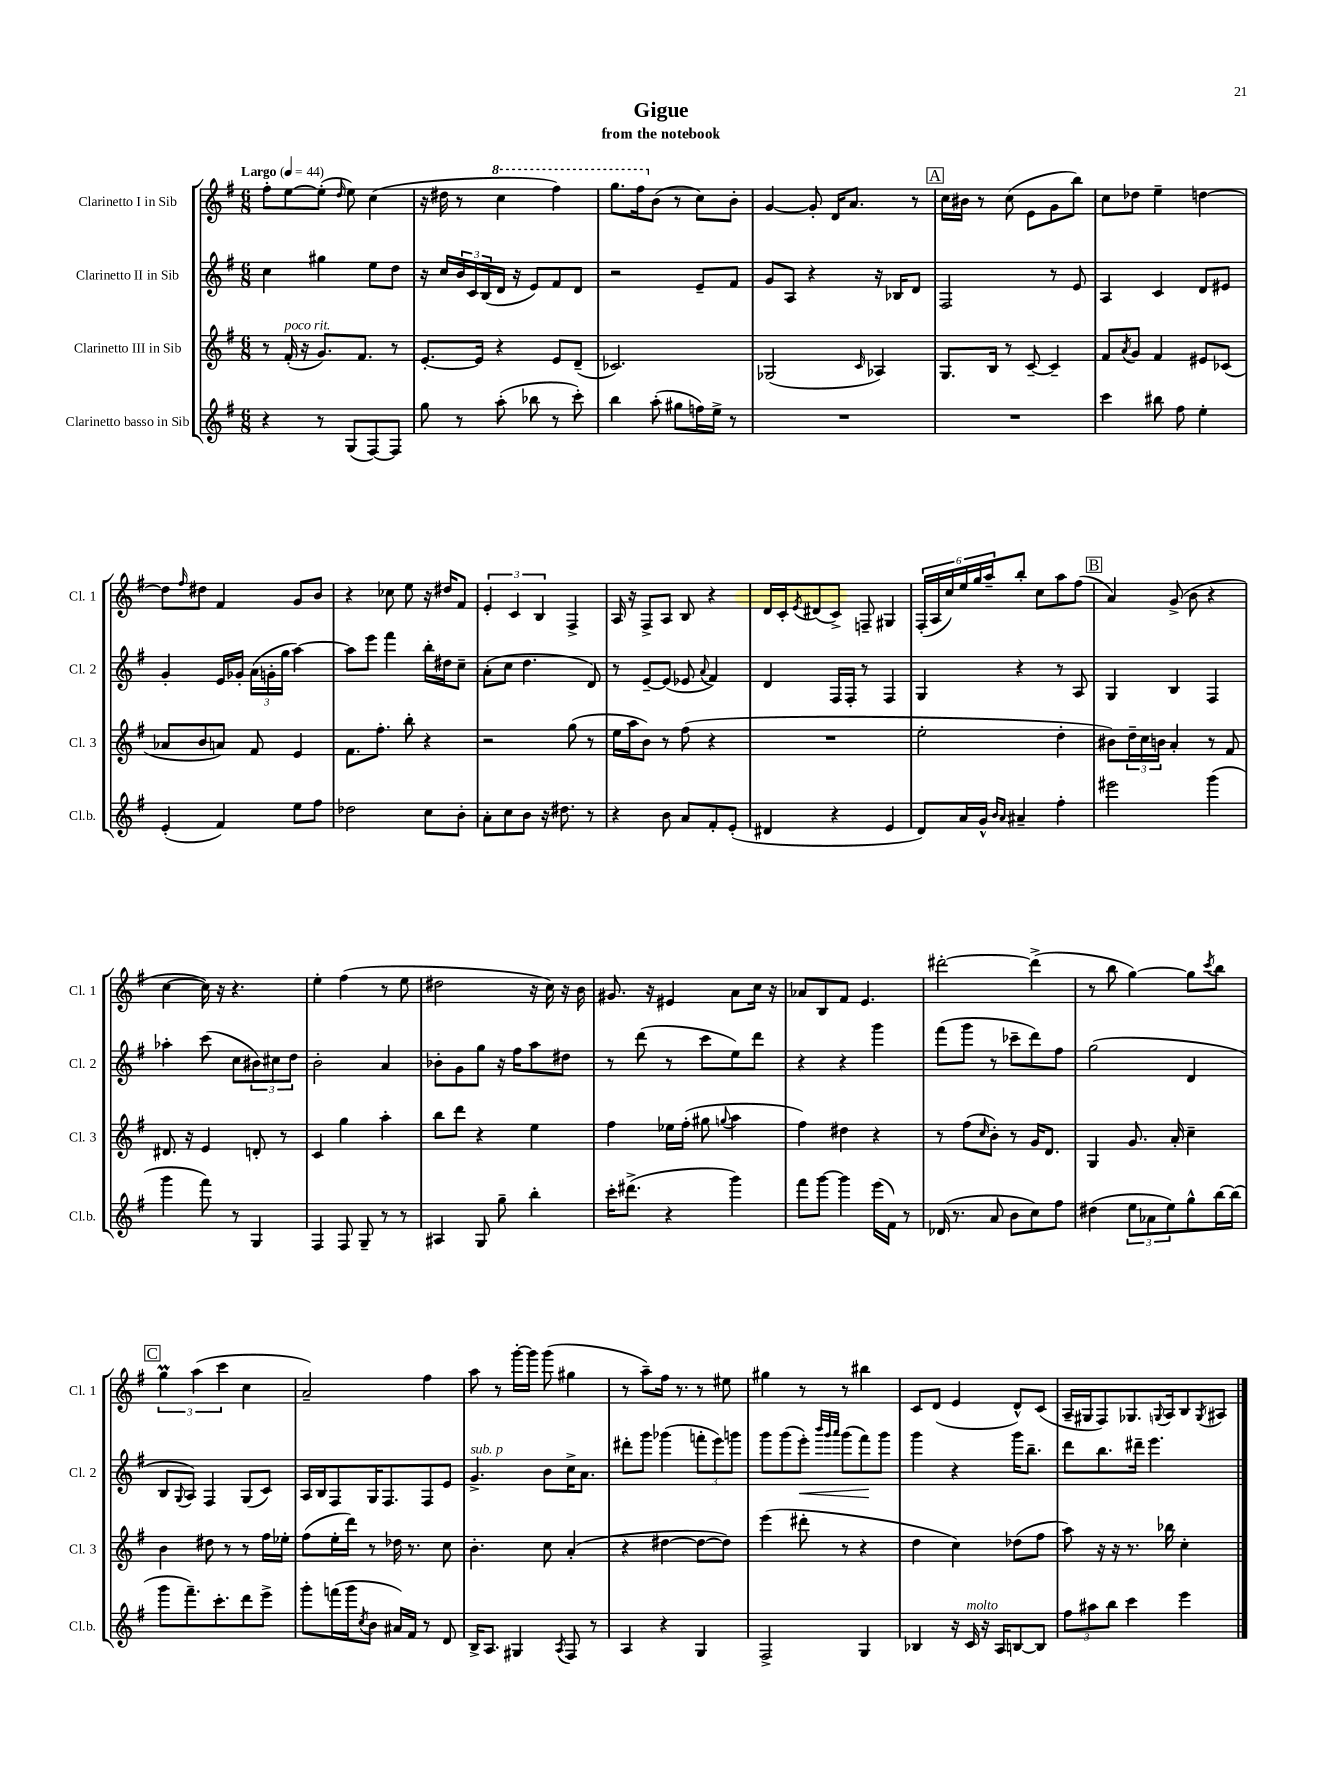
\header { title = "Gigue" subtitle = "from the notebook" }
<<
\new StaffGroup <<
\new Staff = "s0" \with { instrumentName = "Clarinetto I in Sib" shortInstrumentName = "Cl. 1" } {
    \clef treble \key g \major \numericTimeSignature \time 6/8 \tempo "Largo" 4 = 44
    fis''8-. e''8~ e''8-.( \grace { d''16 } e''8) c''4( |
    r16 dis''16 r8 \ottava #1 c'''4 fis'''4) |
    g'''8. fis'''16 \ottava #0 b'8( r8 c''8) b'8-. |
    g'4~ g'8-. d'16 a'8. r8 |
    \mark \markup { \box "A" } c''16 bis'16 r8 c''8( e'8 g'8 b''8) |
    c''8 des''8 e''4-- d''4~ |
    d''8 \grace { fis''16 } dis''8 fis'4 g'8 b'8 |
    r4 ces''8 e''8 r16 dis''16 fis'8 |
    \tuplet 3/2 { e'4-. c'4 b4 } fis4-> |
    a16 r16 fis8-> a8 b8 r4 |
    d'16 c'16-. \acciaccatura { e'8 } dis'8( c'8->) f8-- gis4 |
    \tuplet 6/4 { fis16-.( a16 c''16) e''16 g''16 a''16-- } b''8-. c''8 a''8 fis''8( |
    \mark \markup { \box "B" } a'4) g'8->( b'8 r4 |
    c''4~ c''16) r16 r4. |
    e''4-. fis''4( r8 e''8 |
    dis''2 r16 c''16) r16 b'16 |
    gis'8. r16 eis'4 a'8 c''16 r16 |
    aes'8 b8 fis'8 e'4. |
    dis'''2~-. dis'''4->( |
    r8 b''8 g''4~) g''8 \acciaccatura { c'''8 } b''8 |
    \mark \markup { \box "C" } \tuplet 3/2 { g''4\prall a''4( c'''4 } c''4 |
    a'2--) fis''4 |
    a''8 r8 g'''16~-. g'''16 g'''8( gis''4 |
    r8 a''8--) fis''16 r8. r8 eis''8 |
    gis''4 r8 r8 bis''4 |
    c'8 d'8( e'4 d'8-^) c'8( |
    a16-- gis16 fis8) ges8. \appoggiatura { g8 } a16 b8 \acciaccatura { g8 } ais8 \bar "|." |
}
\new Staff = "s1" \with { instrumentName = "Clarinetto II in Sib" shortInstrumentName = "Cl. 2" } {
    \clef treble \key g \major \numericTimeSignature \time 6/8
    c''4 gis''4 e''8 d''8 |
    r16 c''16 \tuplet 3/2 { b'16 c'16 b16( } d'16 r16 e'8) fis'8 d'8 |
    r2 e'8-- fis'8 |
    g'8 a8 r4 r16 bes16 d'8 |
    \mark \markup { \box "A" } fis2 r8 e'8 |
    a4 c'4 d'8 eis'8 |
    g'4-. e'16 ges'16-. \tuplet 3/2 { a'16( g'16-. g''16 } a''4~) |
    a''8 e'''8 fis'''4 b''16-. dis''16 c''8-- |
    a'8-.( c''8 d''4. d'8) |
    r8 e'8~-- e'8( ees'8 \appoggiatura { a'8 } fis'4) |
    d'4 fis16 fis16-. r8 fis4 |
    g4 r4 r8 a8 |
    \mark \markup { \box "B" } g4 b4 fis4 |
    aes''4-. c'''8( c''8 \tuplet 3/2 { bis'8) cis''8 d''8 } |
    b'2-. a'4 |
    bes'8-. g'8 g''8 r16 fis''16 a''8 dis''8 |
    r8 d'''8( r8 c'''8 e''8) d'''8 |
    r4 r4 g'''4 |
    fis'''8( g'''8 r8 ces'''8-- d'''8) fis''8 |
    g''2( d'4 |
    \mark \markup { \box "C" } b8 \appoggiatura { g8 } a8) fis4 g8( c'8) |
    a16 b16 fis8 g16 fis8. fis8 e'8 |
    g'4.->^\markup { \italic "sub. p" } b'8 c''16-> a'8. |
    dis'''8-. g'''8 ges'''4( \tuplet 3/2 { f'''8-. e'''8) g'''8 } |
    g'''8 g'''8( e'''8-.\<) \grace { b'''32 g'''32 a'''32 } g'''8( fis'''8\!) g'''8 |
    g'''4 r4 g'''16 b''8.-- |
    d'''8 b''8. dis'''16-- e'''4. \bar "|." |
}
\new Staff = "s2" \with { instrumentName = "Clarinetto III in Sib" shortInstrumentName = "Cl. 3" } {
    \clef treble \key g \major \numericTimeSignature \time 6/8
    r8 fis'16-.^\markup { \italic "poco rit." }( r16 g'8.) fis'8. r8 |
    e'8.~-. e'16 r4 e'8 d'8--( |
    ces'2.) |
    ges2( \grace { c'16 } aes4) |
    \mark \markup { \box "A" } g8. b16 r8 c'8~-- c'4-- |
    fis'8 \acciaccatura { a'8 } g'8 fis'4 eis'8 ces'8( |
    aes'8 b'8 a'8) fis'8 e'4 |
    fis'8. fis''8.-. b''8-. r4 |
    r2 g''8( r8 |
    e''16 a''16 b'8) r8 fis''8( r4 |
    R2. |
    e''2-. d''4-. |
    \mark \markup { \box "B" } bis'8) \tuplet 3/2 { d''16-- c''16 b'16 } a'4-. r8 fis'8 |
    dis'8. r16 e'4 d'8-. r8 |
    c'4 g''4 a''4-. |
    b''8 d'''8 r4 e''4 |
    fis''4 ees''16 fis''16-.( gis''8 \appoggiatura { g''8 } a''4 |
    fis''4) dis''4 r4 |
    r8 fis''8( \grace { c''16 } b'8-.) r8 g'16 d'8. |
    g4 g'8. a'16-. c''4-- |
    \mark \markup { \box "C" } b'4 dis''8 r8 r8 fis''16 ees''16-. |
    fis''8( e''16-. d'''16) r8 des''16 r8. c''8 |
    b'4.-. c''8 a'4-.( |
    r4 dis''4~ dis''8~ dis''8) |
    e'''4( dis'''8-. r8 r4 |
    d''4 c''4) des''8( fis''8 |
    a''8) r16 r16 r8. bes''16 c''4-. \bar "|." |
}
\new Staff = "s3" \with { instrumentName = "Clarinetto basso in Sib" shortInstrumentName = "Cl.b." } {
    \clef treble \key g \major \numericTimeSignature \time 6/8
    r4 r8 g8( fis8~) fis8 |
    g''8 r8 a''8-.( bes''8 r8 c'''8-.) |
    b''4 a''8-.( gis''8 f''16) e''16-> r8 |
    R2. |
    \mark \markup { \box "A" } R2. |
    c'''4 bis''8 fis''8 e''4-. |
    e'4-.( fis'4) e''8 fis''8 |
    des''2 c''8 b'8-. |
    a'8-. c''8 b'8 r16 dis''8. r8 |
    r4 b'8 a'8 fis'8-. e'8-.( |
    dis'4 r4 e'4 |
    d'8) a'16 g'16-^ \grace { b'16 a'16 } ais'4-- fis''4-. |
    \mark \markup { \box "B" } eis'''2 g'''4( |
    g'''4 fis'''8) r8 g4 |
    fis4 fis8 g8-- r8 r8 |
    ais4 g8 g''8-- b''4-. |
    c'''16-. dis'''8.->( r4 g'''4) |
    fis'''8 g'''8~ g'''4 e'''16( fis'16) r8 |
    des'16( r8. a'8 b'8 c''8) fis''8 |
    dis''4( \tuplet 3/2 { e''8 aes'8 e''8) } g''8-^ b''16~ b''16( |
    \mark \markup { \box "C" } g'''8 fis'''8.--) c'''8.-. d'''8 e'''8-> |
    g'''8-. f'''16( g'''16 \acciaccatura { c''8 } b'8 ais'16) fis'16 r8 d'8 |
    b16-> a8. gis4 \acciaccatura { a8 } fis8 r8 |
    a4 r4 g4 |
    fis2-> g4 |
    bes4 r16 c'16^\markup { \italic "molto" } r16 a16 b8~ b8 |
    \tuplet 3/2 { fis''8 ais''8 b''8 } c'''4 e'''4 \bar "|." |
}
>>
>>
\layout { \context { \Score \remove "Bar_number_engraver" } }
